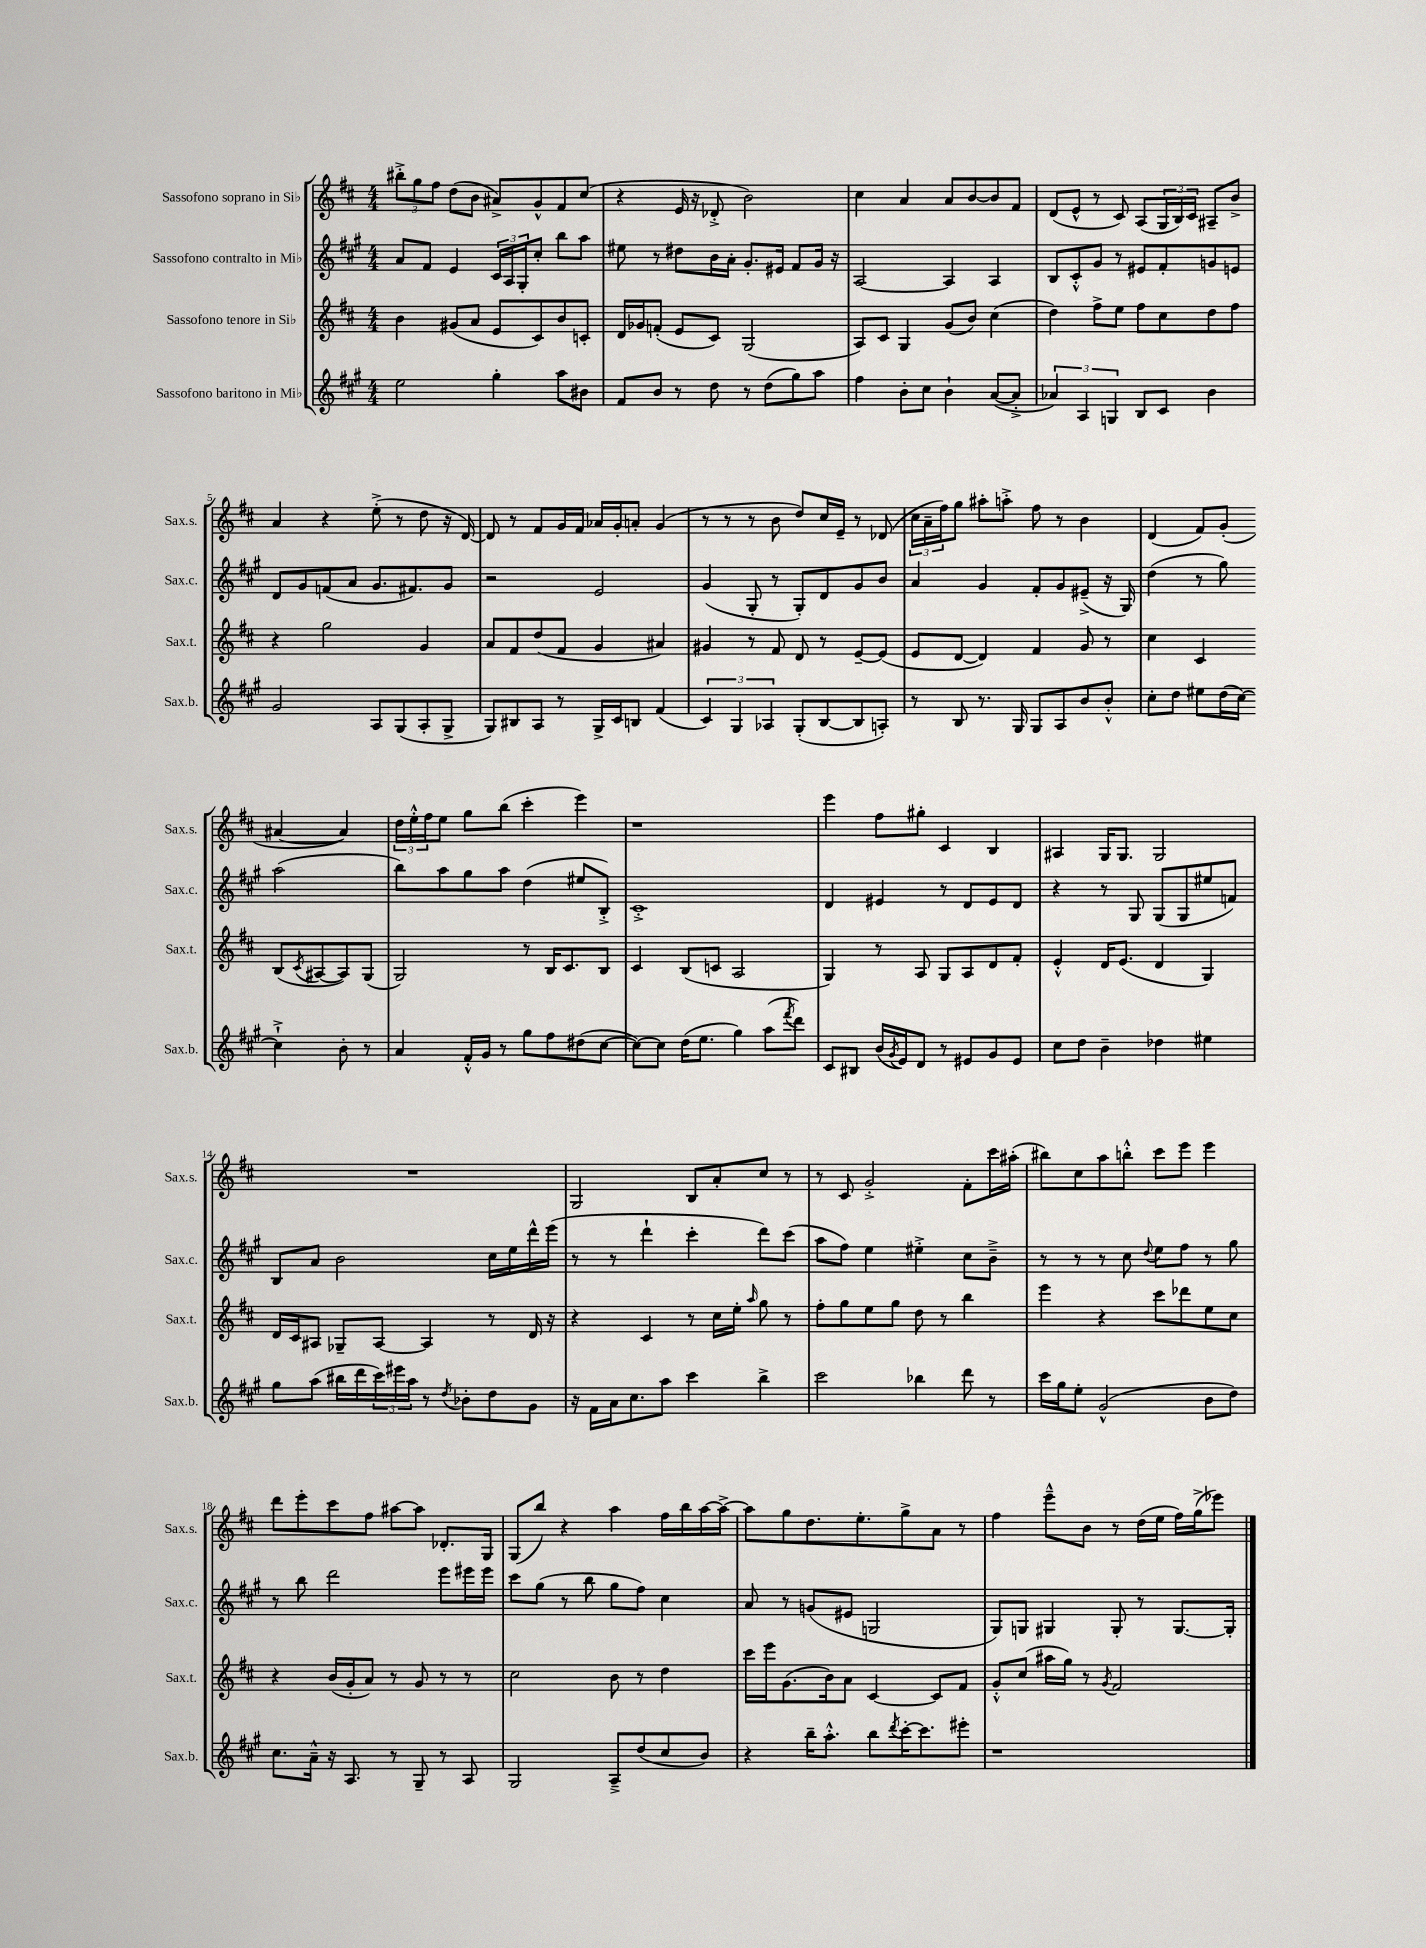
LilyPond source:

<<
\new StaffGroup <<
\new Staff = "s0" \with { instrumentName = "Sassofono soprano in Sib" shortInstrumentName = "Sax.s." } {
    \clef treble \key d \major \numericTimeSignature \time 4/4
    \tuplet 3/2 { bis''8-.-> g''8 fis''8 } d''8( b'8 ais'8->) g'8-^ fis'8 cis''8( |
    r4 e'16 r16 des'8-.-> b'2) |
    cis''4 a'4 a'8 b'8~ b'8 fis'8 |
    d'8( e'8-^ r8 cis'8) a8( \tuplet 3/2 { g16 b16) cis'16 } ais8-- b'8-> |
    a'4 r4 e''8-.->( r8 d''8 r16 d'16~) |
    d'8 r8 fis'8 g'16 fis'16 aes'16 g'16-. a'8-. g'4( |
    r8 r8 r8 b'8 d''8) cis''16 e'16-- r8 des'8( |
    \tuplet 3/2 { cis''16 a'16-- fis''16) } g''8 ais''8-. a''8-.-> fis''8 r8 b'4 |
    d'4( fis'8) g'8-.( ais'4~ ais'4) |
    \tuplet 3/2 { d''16 e''16-.-^ fis''16 } e''8 g''8 b''8( cis'''4-. e'''4) |
    r1 |
    e'''4 fis''8 gis''8-. cis'4 b4 |
    ais4 g16 g8. g2 |
    R1 |
    g2 b8 a'8-. cis''8 r8 |
    r8 cis'8 g'2-.-> fis'8-. cis'''16 ais''16-.( |
    bis''8) cis''8 a''8 b''8-.-^ cis'''8 e'''8 e'''4 |
    d'''8 e'''8-. cis'''8 fis''8 ais''8~ ais''8 des'8.-. g16 |
    g8( b''8) r4 a''4 fis''16 b''16 a''16~ a''16~-> |
    a''8 g''8 d''8. e''8.-. g''8-> a'8 r8 |
    fis''4 e'''8---^ b'8 r8 d''16( e''16 fis''16) g''16->( ees'''8) \bar "|." |
}
\new Staff = "s1" \with { instrumentName = "Sassofono contralto in Mib" shortInstrumentName = "Sax.c." } {
    \clef treble \key a \major \numericTimeSignature \time 4/4
    a'8 fis'8 e'4 \tuplet 3/2 { cis'16 a16 gis16-. } cis''8-. b''8 a''8 |
    eis''8 r8 dis''8 b'16 a'16-. gis'8.-. eis'16 fis'8 gis'16 r16 |
    a2~ a4 a4 |
    b8 cis'8-.-^ gis'8 r8 eis'8 fis'8-. g'8 e'8 |
    d'8 gis'8 f'8( a'8 gis'8. fis'8.) gis'8 |
    r2 e'2 |
    gis'4( gis8-. r8 gis8-.) d'8 gis'8 b'8 |
    a'4 gis'4 fis'8-. gis'8 eis'8--->( r16 gis16) |
    d''4( r8 gis''8) a''2( |
    b''8) a''8 gis''8 a''8 d''4( eis''8 b8-.->) |
    cis'1-.-> |
    d'4 eis'4 r8 d'8 eis'8 d'8 |
    r4 r8 gis8 gis8( gis8 eis''8 f'8) |
    b8 a'8 b'2 cis''16 e''16 d'''16-^ e'''16( |
    r8 r8 d'''4-! cis'''4-. d'''8) cis'''8( |
    a''8 fis''8) e''4 eis''4-.-> cis''8 b'8---> |
    r8 r8 r8 cis''8 \appoggiatura { d''8 } e''8 fis''8 r8 gis''8 |
    r8 b''8 d'''2 e'''8 eis'''16 eis'''16 |
    cis'''8 gis''8( r8 b''8 gis''8 fis''8) cis''4 |
    a'8 r8 g'8( eis'8 g2 |
    gis8) g8 gis4 gis8-. r8 gis8.~ gis16-. \bar "|." |
}
\new Staff = "s2" \with { instrumentName = "Sassofono tenore in Sib" shortInstrumentName = "Sax.t." } {
    \clef treble \key d \major \numericTimeSignature \time 4/4
    b'4 gis'8( a'8 e'8 cis'8) b'8 c'8-. |
    d'16 ges'16 f'8-.( e'8 cis'8) g2( |
    a8) cis'8 g4 g'8( b'8) cis''4( |
    d''4) fis''8-> e''8 fis''8 cis''8 d''8 fis''8 |
    r4 g''2 g'4 |
    a'8 fis'8 d''8( fis'8 g'4 ais'4) |
    gis'4 r8 fis'8 d'8 r8 e'8~-- e'8( |
    e'8 d'8~ d'4) fis'4 g'8 r8 |
    cis''4 cis'4 b8( \acciaccatura { cis'8 } ais8~ ais8) g8( |
    g2) r8 b16 cis'8. b8 |
    cis'4 b8( c'8 a2 |
    g4) r8 a8 g8 a8 d'8 fis'8-. |
    e'4-.-^ d'16 e'8.( d'4 g4) |
    d'16 cis'16 ais8 ges8-- ais8~ ais4 r8 d'16 r16 |
    r4 cis'4 r8 cis''16 e''16-. \grace { a''16 } g''8 r8 |
    fis''8-. g''8 e''8 g''8 d''8 r8 b''4 |
    e'''4 r4 cis'''8 des'''8 e''8 cis''8 |
    r4 b'16( g'16-. a'8) r8 g'8 r8 r8 |
    cis''2 b'8 r8 d''4 |
    cis'''16 e'''16 g'8.( b'16) a'8 cis'4~ cis'8 fis'8 |
    g'8-.-^ cis''8( ais''16 g''16) r8 \acciaccatura { g'8 } fis'2 \bar "|." |
}
\new Staff = "s3" \with { instrumentName = "Sassofono baritono in Mib" shortInstrumentName = "Sax.b." } {
    \clef treble \key a \major \numericTimeSignature \time 4/4
    e''2 gis''4-. a''8 bis'8 |
    fis'8 b'8 r8 d''8 r8 d''8( gis''8) a''8 |
    fis''4 b'8-. cis''8 b'4-! a'8~( a'8-.-> |
    \tuplet 3/2 { aes'4) a4 g4 } b8 cis'8 b'4 |
    gis'2 a8 gis8( a8-. gis8-> |
    gis8) bis8 a8 r8 gis16-> cis'16 b8 fis'4( |
    \tuplet 3/2 { cis'4) gis4 aes4 } gis8-.( b8~ b8 a8-.) |
    r8 b8 r8. gis16 gis8 a8 b'8 b'8-.-^ |
    cis''8-. d''8 eis''8 d''16( cis''16~) cis''4-!-> b'8-. r8 |
    a'4 fis'16-.-^ gis'16 r8 gis''8 fis''8 dis''8( cis''8~ |
    cis''8~) cis''8 d''16( e''8. gis''4) a''8( \acciaccatura { fis'''8 } d'''8) |
    cis'8 bis8 b'16( \acciaccatura { gis'8 } e'16) d'8 r8 eis'8 gis'8 eis'8 |
    cis''8 d''8 b'4-- des''4 eis''4 |
    gis''8 a''8( bis''16 d'''16 \tuplet 3/2 { cis'''16) eis'''16 a''16 } r8 \acciaccatura { d''8 } bes'8-. d''8 gis'8 |
    r16 fis'16 a'16 cis''8. a''8 cis'''4 b''4-> |
    cis'''2 bes''4 d'''8 r8 |
    cis'''16 gis''16 e''8-. gis'2-^( b'8 d''8) |
    cis''8. a'16---^ r16 a8. r8 gis8-- r8 a8 |
    gis2 a8---> d''8( cis''8 b'8) |
    r4 b''16-- a''8.-.-^ b''8 \acciaccatura { d'''8 } cis'''16~-. cis'''8. eis'''8-. |
    r1 \bar "|." |
}
>>
>>
